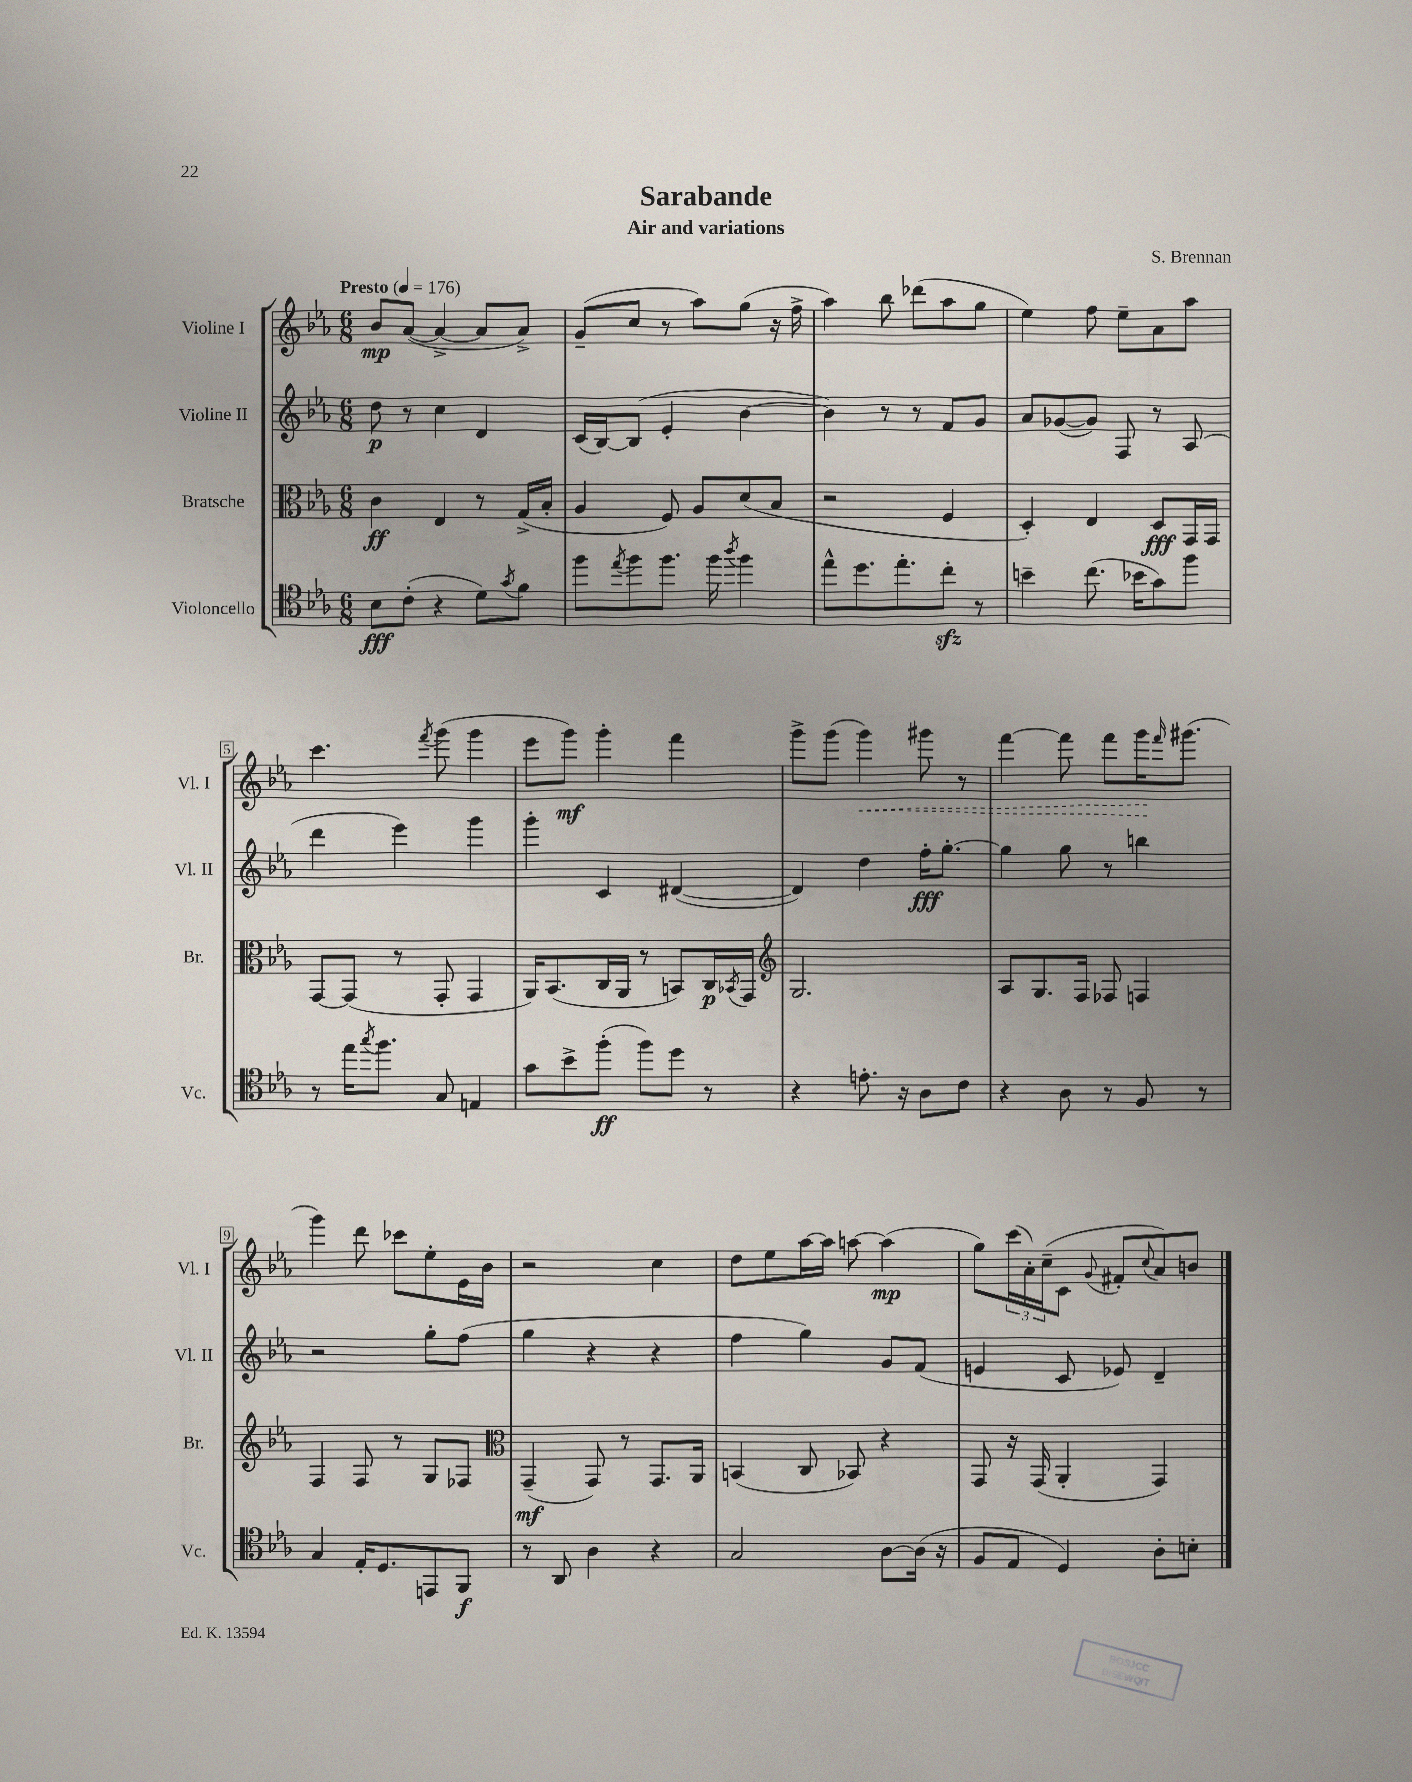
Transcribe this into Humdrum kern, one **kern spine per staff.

**kern	**dynam	**kern	**dynam	**kern	**dynam	**kern	**dynam
*part4	*part4	*part3	*part3	*part2	*part2	*part1	*part1
*staff4	*staff4	*staff3	*staff3	*staff2	*staff2	*staff1	*staff1
*I"Violoncello	*	*I"Bratsche	*	*I"Violine II	*	*I"Violine I	*
*I'Vc.	*	*I'Br.	*	*I'Vl. II	*	*I'Vl. I	*
*clefC4	*	*clefC3	*	*clefG2	*	*clefG2	*
*k[b-e-a-]	*	*k[b-e-a-]	*	*k[b-e-a-]	*	*k[b-e-a-]	*
*M6/8	*	*M6/8	*	*M6/8	*	*M6/8	*
*MM176	*	*MM176	*	*MM176	*	*MM176	*
=1	=1	=1	=1	=1	=1	=1	=1
!	!	!	!	!	!	!LO:TX:a:B:t=Presto	!
8B-\L	fff	4c\	ff	8dd\	p	8b-/L	mp
(8c'\J	.	.	.	8r	.	([8a-/J	.
4r	.	4E-/	.	4cc\	.	4a-^/_	.
8d\L)	.	8r	.	4d/	.	8a-/L]	.
8qg/	.	.	.	.	.	.	.
8f\J	.	(16G^/LL	.	.	.	8a-^/J)	.
.	.	16B-'/JJ	.	.	.	.	.
=2	=2	=2	=2	=2	=2	=2	=2
8ff\L	.	4A-/	.	(16c/LL	.	(8g~/L	.
.	.	.	.	[16B-/J)	.	.	.
8qee-/	.	.	.	.	.	.	.
8ff\	.	.	.	(8B-/J]	.	8cc/J	.
8.ff\J	.	8F/)	.	4e-'/	.	8r	.
.	.	8A-/L	.	.	.	8aa-\L)	.
16ff\	.	.	.	.	.	.	.
8qaa-/	.	.	.	.	.	.	.
4ff\	.	(8d/	.	[4b-\	.	(8gg\J	.
.	.	8B-/J	.	.	.	16r	.
.	.	.	.	.	.	16ff^\	.
=3	=3	=3	=3	=3	=3	=3	=3
8ee-^^\L	.	2r	.	4b-\])	.	4aa-\)	.
8.dd\	.	.	.	.	.	.	.
.	.	.	.	8r	.	8bb-\	.
8.ee-'\	.	.	.	.	.	.	.
.	.	.	.	8r	.	(8ddd-X\L	.
8cczz'\J	.	4F/	.	8f/L	.	8aa-\	.
8r	.	.	.	8g/J	.	8gg\J	.
=4	=4	=4	=4	=4	=4	=4	=4
4bn~\	.	4D'/)	.	8a-/L	.	4ee-\)	.
.	.	.	.	([8g-X/	.	.	.
(8.cc\	.	4E-/	.	8g-/J])	.	8ff\	.
.	.	.	.	8F/	.	8ee-~\L	.
16b-X\KL	.	.	.	.	.	.	.
8g\)	.	8D/L	fff	8r	.	8a-\	.
8ff\J	.	16GG/L	.	(8A-/	.	8aa-\J	.
.	.	16GG/JJ	.	.	.	.	.
!!LO:LB:g=z
=5	=5	=5	=5	=5	=5	=5	=5
8r	.	[8GG/L	.	4ddd\	.	4.ccc\	.
16ee-\KL	.	(8GG/J]	.	.	.	.	.
8qgg/	.	.	.	.	.	.	.
8.ff\J	.	.	.	.	.	.	.
.	.	8r	.	4eee-\)	.	.	.
.	.	.	.	.	.	8qfff/	.
8G/	.	8GG'/	.	.	.	(8ggg\	.
4En/	.	4GG/	.	4ggg\	.	4ggg\	.
=6	=6	=6	=6	=6	=6	=6	=6
8g\L	.	16AA-/KL)	.	4ggg'\	.	8eee-\L	.
.	.	(8.BB-/	.	.	.	.	.
8b-^\	.	.	.	.	.	8ggg\J)	mf
(8ff'\J	ff	16C/L	.	4c/	.	4ggg'\	.
.	.	16AA-/JJ	.	.	.	.	.
8ff\L)	.	8r	.	.	.	.	.
8dd\J	.	8BBn/L)	.	([4d#X/	.	4fff\	.
8r	.	16C/L	p	.	.	.	.
.	.	8qBB-X/	.	.	.	.	.
.	.	16GG/JJ	.	.	.	.	.
=7	=7	=7	=7	=7	=7	=7	=7
*	*	*clefG2	*	*	*	*	*
4r	.	2.G/	.	4d#/])	.	8ggg^\L	.
.	.	.	.	.	.	(8ggg\J	.
!	!	!	!	!	!	!	!LO:HP:b
8.en'\	.	.	.	4dd\	.	4ggg\)	<
16r	.	.	.	.	.	.	.
8A-\L	.	.	.	16ff'\KL	fff	8ggg#X\	.
.	.	.	.	[8.gg'\J	.	.	.
8c\J	.	.	.	.	.	8r	.
=8	=8	=8	=8	=8	=8	=8	=8
4r	.	8A-/L	.	4gg\]	.	[4fff\	.
.	.	8.G/	.	.	.	.	.
8A-\	.	.	.	8gg\	.	8fff\]	.
.	.	16F/Jk	.	.	.	.	.
8r	.	8F-X/	.	8r	.	8fff\L	.
8F/	.	4Fn/	.	4bbn\	.	16ggg\K	.
.	.	.	.	.	.	16qqfff/	.
.	.	.	.	.	.	(8.ggg#X\J	[
8r	.	.	.	.	.	.	.
!!LO:LB:g=z
=9	=9	=9	=9	=9	=9	=9	=9
4G/	.	4F/	.	2r	.	4ggg\)	.
16E-'/KL	.	8F/	.	.	.	8ddd\	.
8.D/	.	.	.	.	.	.	.
.	.	8r	.	.	.	8ccc-X\L	.
8EEn/	.	8G/L	.	8gg'\L	.	8ee-'\	.
8FF/J	f	8F-X/J	.	(8ff\J	.	16e-\L	.
.	.	.	.	.	.	16b-\JJ	.
=10	=10	=10	=10	=10	=10	=10	=10
*	*	*clefC3	*	*	*	*	*
8r	.	(4GG~/	mf	4gg\	.	2r	.
8AA-/	.	.	.	.	.	.	.
4A-\	.	8GG/)	.	4r	.	.	.
.	.	8r	.	.	.	.	.
4r	.	8.GG/L	.	4r	.	4cc\	.
.	.	16AA-/Jk	.	.	.	.	.
=11	=11	=11	=11	=11	=11	=11	=11
2G/	.	(4BBn/	.	4ff\	.	8dd\L	.
.	.	.	.	.	.	8ee-\	.
.	.	8C/	.	4gg\)	.	[16aa-\L	.
.	.	.	.	.	.	16aa-\JJ]	.
.	.	8BB-X/)	.	.	.	[8aan\	.
[8A-\L	.	4r	.	8g/L	.	(4aa\]	mp
(16A-\Jk]	.	.	.	(8f/J	.	.	.
16r	.	.	.	.	.	.	.
=12	=12	=12	=12	=12	=12	=12	=12
8F/L	.	8GG/	.	4en/	.	8gg\L)	.
8E-/J	.	16r	.	.	.	(24ccc\L	.
.	.	.	.	.	.	24a-'\)	.
.	.	(16GG/	.	.	.	.	.
.	.	.	.	.	.	(24cc~\J	.
4D/)	.	4AA-'/	.	8c/	.	8c\J	.
.	.	.	.	.	.	8qqg/	.
.	.	.	.	8e-X/)	.	8f#X'/L	.
.	.	.	.	.	.	8qqcc/	.
8A-'\L	.	4GG/)	.	4d~/	.	8a-/)	.
8Bn'\J	.	.	.	.	.	8bn/J	.
==	==	==	==	==	==	==	==
*-	*-	*-	*-	*-	*-	*-	*-
